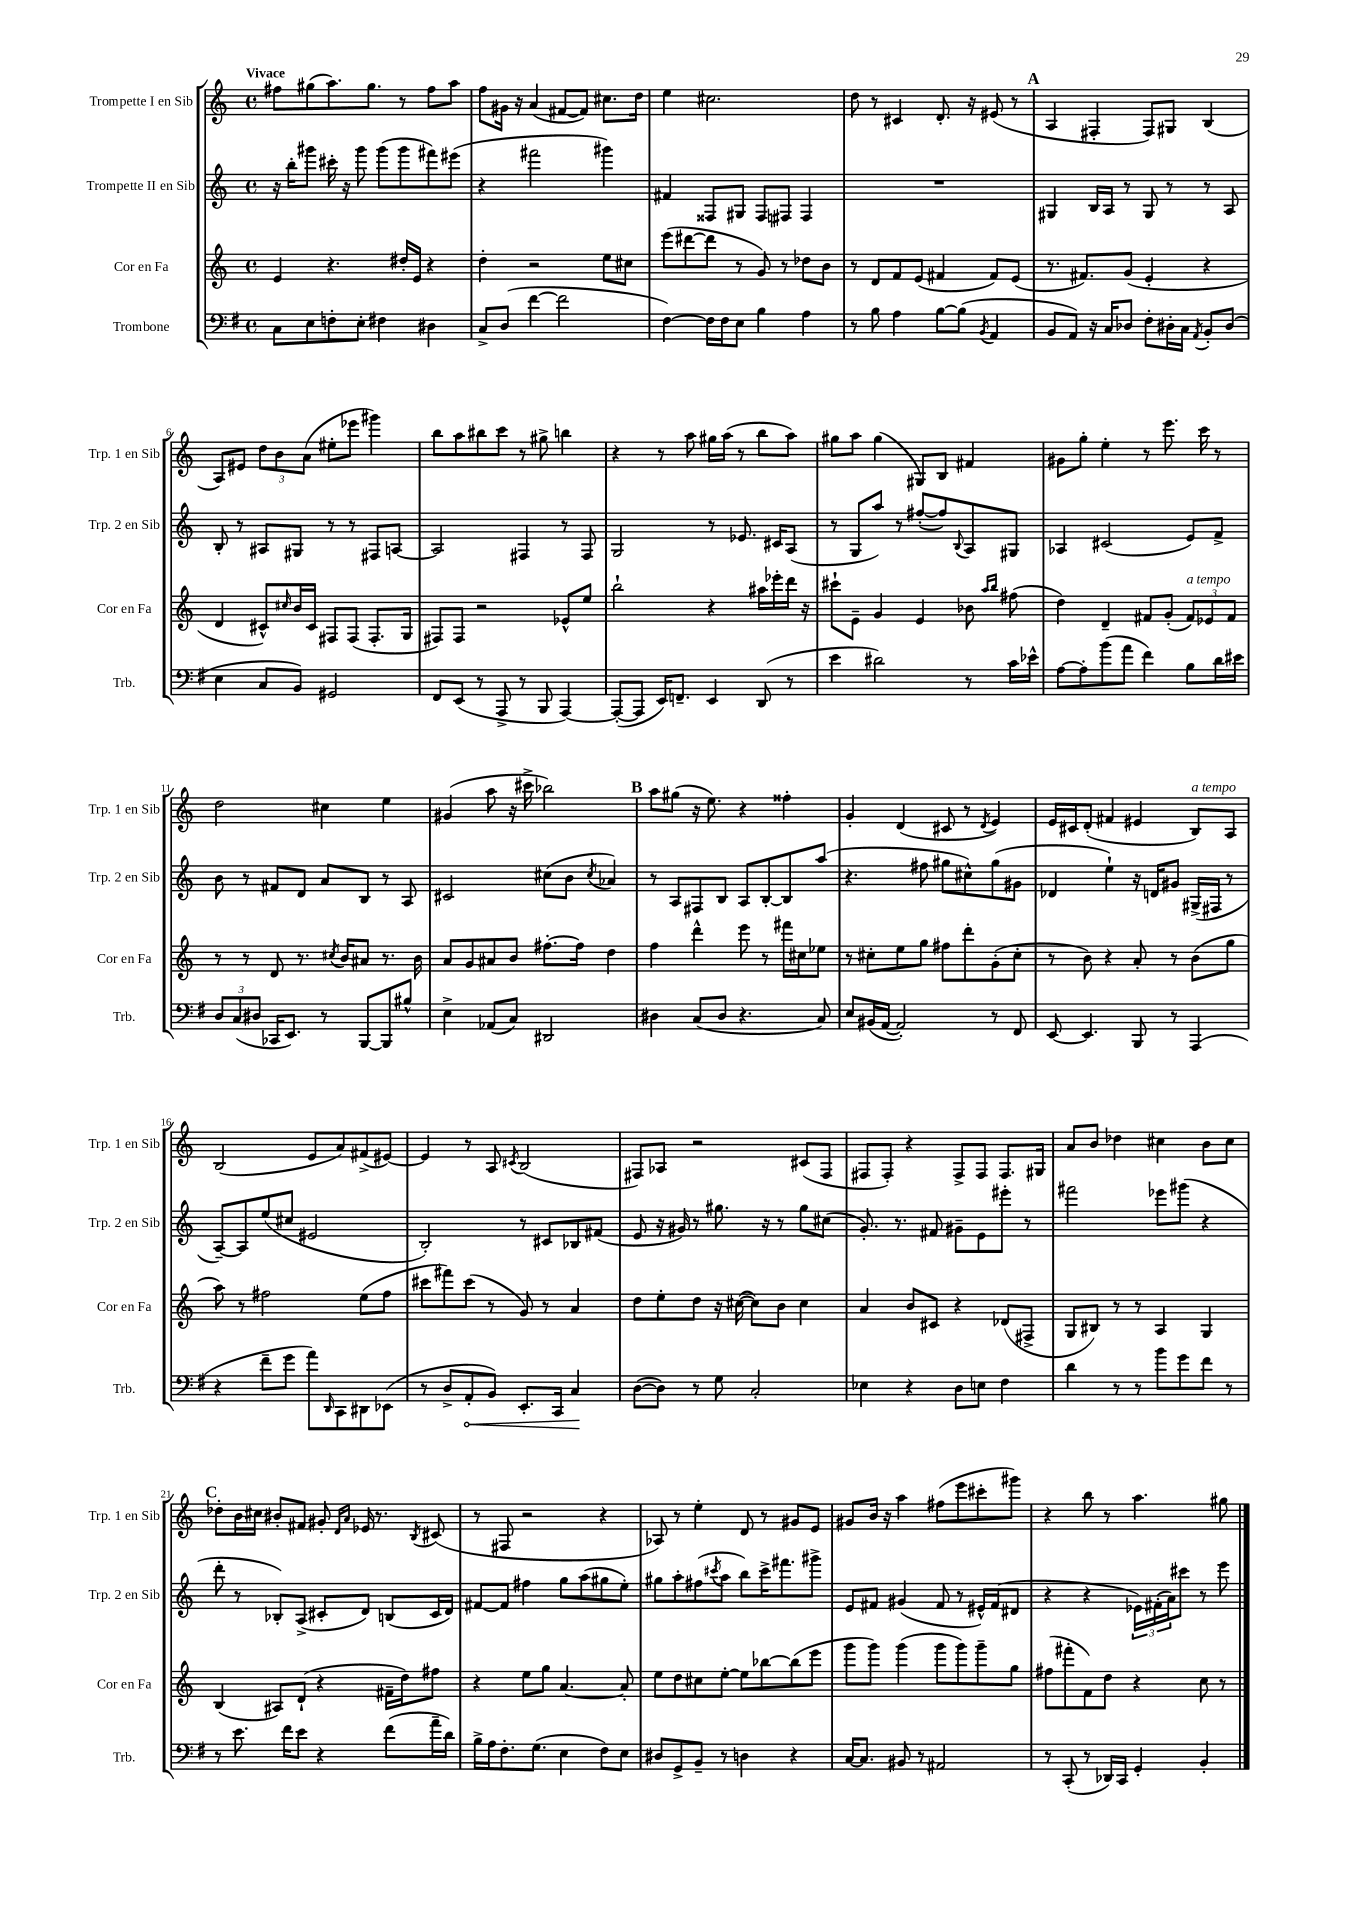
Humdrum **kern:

**kern	**kern	**kern	**kern
*staff4	*staff3	*staff2	*staff1
*clefF4	*clefG2	*clefG2	*clefG2
*k[f#]	*k[]	*k[]	*k[]
*M4/4	*M4/4	*M4/4	*M4/4
*met(c)	*met(c)	*met(c)	*met(c)
8C	4e	16r	8ff#
.	.	16bb'	.
8E	.	8ggg#	(8gg#
8F'	4.r	16ccc#'	8.aa)
.	.	16r	.
8E'	.	8ggg#	.
.	.	.	8.gg#
4F#	.	(8ggg#	.
.	16dd#'	8ggg#	8r
.	16e	.	.
4D#	4r	8fff#)	8ff#
.	.	(8eee#	8aa
=	=	=	=
8C^	4dd'	4r	8ff
(8D	.	.	16g#
.	.	.	16r
[4f#	2r	2fff#	(4a
2f#]	.	.	[8f#
.	.	.	8f#])
.	8ee	4ggg#)	8.cc#
.	8cc#	.	.
.	.	.	16dd
=	=	=	=
[4F#)	(8eee	4f#	4ee
.	[8ddd#	.	.
16F#]	8ddd#]	8F##	2.cc#
16F#	.	.	.
8E	8r	8G#	.
4B	8g)	8F##	.
.	8r	8F#	.
4A	8dd-	4F#	.
.	8b	.	.
=	=	=	=
8r	8r	1r	8dd
8B	8d	.	8r
4A	8f	.	4c#
.	(8e	.	.
[8B	4f#	.	8.d'
(8B]	.	.	.
.	.	.	16r
8qBB	.	.	.
4AA	8f#)	.	(8e#
.	(8e	.	8r
=	=	=	=
8BB	8.r	4G#	4A
8AA)	.	.	.
.	8.f#)	.	.
16r	.	16B	4F#'
16C	.	16A	.
8D-	(8g	8r	.
8F#'	4e'	8G#	8F#)
16D#'	.	8r	8G#
16C	.	.	.
8qAA	.	.	.
8BB'	4r	8r	(4B
(8D#	.	8A	.
=	=	=	=
4E	4d	8B'	8A)
.	.	8r	8e#
8C	8c#^^)	8A#	12dd
.	.	.	12b
.	16qqcc#	.	.
8BB)	16b	8G#	.
.	.	.	(12a
.	16c#	.	.
2GG#	8F#	8r	8ee#'
.	(8F#	8r	8eee-
.	8.F#'	8F#	4ggg#)
.	.	[8A	.
.	16G	.	.
=	=	=	=
8FF#	8F#)	2A]	8bb
(8EE	8F#	.	8aa
8r	2r	.	8bb#
8AAA^	.	.	8ccc
8r	.	4F#	8r
8BBB	.	.	8gg#^
[4AAA)	8e-^^	8r	4bb
.	8ee	8F#	.
=	=	=	=
(8AAA'_	2bb`	2G	4r
8AAA]	.	.	.
16EE)	.	.	8r
8.FF~	.	.	.
.	.	.	8aa
4EE	4r	8r	16gg#
.	.	.	(16aa
.	.	8.e-	8r
(8DD	16aa#	.	8bb
.	16eee-'	16c#	.
8r	16ddd	(8A	8aa)
.	16r	.	.
=	=	=	=
4e	8ccc#`	8r	8gg#
.	8e~	8G	8aa
2d#)	4g	8aa)	(4gg#
.	.	8r	.
.	4e	([8ff#'	8G#)
.	.	8ff#])	8B
.	.	8qqB	.
8r	8b-	8A	4f#
.	16qqaa	.	.
.	16qqbb	.	.
16c	(8ff#	8G#	.
16e-^^	.	.	.
=	=	=	=
[8A	4dd)	4A-	8g#
8A']	.	.	8gg'
(8b	4d~	(2c#	4ee'
8a	.	.	.
4f#)	8f#	.	8r
.	(8g'	.	8.eee
8B	12f#)	8e)	.
.	.	.	16ccc
.	12e-	.	.
16d	.	8f^	8r
.	12f#	.	.
16e#	.	.	.
=	=	=	=
12D	8r	8b	2dd
(12C	.	.	.
.	8r	8r	.
12D#	.	.	.
16CC-	8d	8f#	.
8.EE)	.	.	.
.	8.r	8d	.
8r	.	8a	4cc#
.	8qcc#	.	.
.	16b	.	.
[8BBB	8a#	8B	.
8BBB]	8.r	8r	4ee
8B#^^	.	8A	.
.	16b	.	.
=	=	=	=
4E^	8a	2c#	(4g#
.	8g	.	.
(8AA-	8a#	.	8aa
8C)	8b	.	16r
.	.	.	16ccc#^
2DD#	[8.ff#'	(8cc#	2bb-)
.	.	8b	.
.	16ff#]	.	.
.	.	8qcc#	.
.	4dd	4a-)	.
=	=	=	=
4D#	4ff	8r	8aa
.	.	8A	(8gg#
(8C	4ddd^^	8F#	16r
.	.	.	8.ee)
8D#	.	8B	.
4.r	8eee	8A	4r
.	8r	[8B'	.
.	16fff#	8B]	4ff##'
.	16cc#	.	.
8C)	8ee-	(8aa	.
=	=	=	=
8E	8r	4.r	4g'
(16BB#	8cc#'	.	.
[16AA	.	.	.
2AA'])	8ee	.	(4d
.	8gg	8ff#	.
.	8ff#	8gg#	8c#
.	8ddd'	8cc#^^)	8r
.	.	.	8qd
8r	(8g'	(8gg#	4e)
8FF#	8cc#'	8g#	.
=	=	=	=
[8EE	8r	4d-	16e
.	.	.	16c#
4.EE]	8b)	.	(8d'
.	4r	4ee`)	4f#
8BBB	8a'	16r	4e#
.	.	16d	.
8r	8r	8g#	.
(4AAA	(8b	(16G#^	8B)
.	.	16F#	.
.	8gg	8r	8A
=	=	=	=
4r	8aa)	[8A~)	(2B
.	8r	8A]	.
8f#~	2ff#	(8ee	.
8g	.	8cc#	.
8a)	.	2e#	8e
16qqDD	.	.	.
8CC	.	.	8a)
8DD#	(8ee	.	(8f#^
(8EE-	8ff#	.	[8e#)
=	=	=	=
8r	8ccc#	2B')	4e#]
8D^	8fff#)	.	.
8AA'	(8ccc#	.	8r
8BB)	8r	.	8A
.	.	.	8qc#
8.EE'	8g)	8r	(2B
.	8r	8c#	.
16CC	.	.	.
4C	4a	8B-	.
.	.	(8f#	.
=	=	=	=
([8D	8dd	8e	8F#)
8D])	8ee'	16r	8A-
.	.	16g#)	.
8r	8dd	8r	2r
8G	16r	8.gg#	.
.	([16cc#	.	.
2C'	8cc#])	.	.
.	.	16r	.
.	8b	8r	.
.	4cc#	8gg#	(8c#
.	.	(8cc#	8F#
=	=	=	=
4E-	4a	8.g')	8F#
.	.	.	8F#')
.	.	8.r	.
4r	8b	.	4r
.	8c#	8f#	.
8D	4r	8g#~	8F#^
8E	.	8e	8F#
4F#	(8d-	8eee#'	8.F#
.	8F#^	8r	.
.	.	.	16G#
=	=	=	=
4d	8G	2fff#	8a
.	8B#)	.	8b
8r	8r	.	4dd-
8r	8r	.	.
8b	4A	8eee-	4cc#
8g	.	(8ggg#	.
8f#	4G	4r	8b
8r	.	.	8cc#
=	=	=	=
8r	(4B	8ddd'	8dd-'
8.e	.	8r	16b
.	.	.	16cc#
.	8A#)	8B-')	8b#'
16f#	.	.	.
8e	(8d`	(8A^	8f#
4r	4r	8c#'	8g#'
.	.	.	16qqd
.	.	.	16qqa
.	.	8d)	16e-
.	.	.	8.r
(8f#	16f#~	(8B	.
.	16dd)	.	.
.	.	.	8qB
16a~	8ff#	16c#	(8c#
16d)	.	16d)	.
=	=	=	=
16B^	4r	[8f#	8r
16A	.	.	.
8.F#'	.	8f#]	8F#
.	8ee	4ff#	2r
(8.G	.	.	.
.	8gg	.	.
4E	[4.a	8gg	.
.	.	(8aa	.
8F#)	.	8gg#	4r
8E	8a']	8ee')	.
=	=	=	=
8D#	8ee	8gg#	8A-)
8GG^	8dd	8aa'	8r
8BB~	8cc#	(8ff#	4ee'
.	.	8qccc#	.
8r	[8ee'	8aa	.
4D	8ee]	8bb)	8d
.	[8bb-	16ccc#^	8r
.	.	8.fff#	.
4r	(8bb-]	.	8g#
.	8eee	8ggg#^	8e
=	=	=	=
[16C	8ggg	8e	8g#
8.C]	.	.	.
.	8ggg)	8f#	16b
.	.	.	16r
8BB#	(4ggg	(4g#	4aa
8r	.	.	.
2AA#	8ggg	8f#	(8ff#
.	8ggg)	8r	8eee
.	8ggg~	16e#^^)	8ccc#'
.	.	(16f#	.
.	8gg	8d#	8ggg#)
=	=	=	=
8r	(8ff#	4r	4r
(8CC'	8fff#'	.	.
8r	8f)	4r	8bb
16DD-)	8dd	.	8r
16CC	.	.	.
4GG'	4r	24e-)	4.aa
.	.	(24f#'	.
.	.	24a)	.
.	.	8ccc#	.
4BB'	8cc	8r	.
.	8r	8eee	8gg#
==	==	==	==
*-	*-	*-	*-
